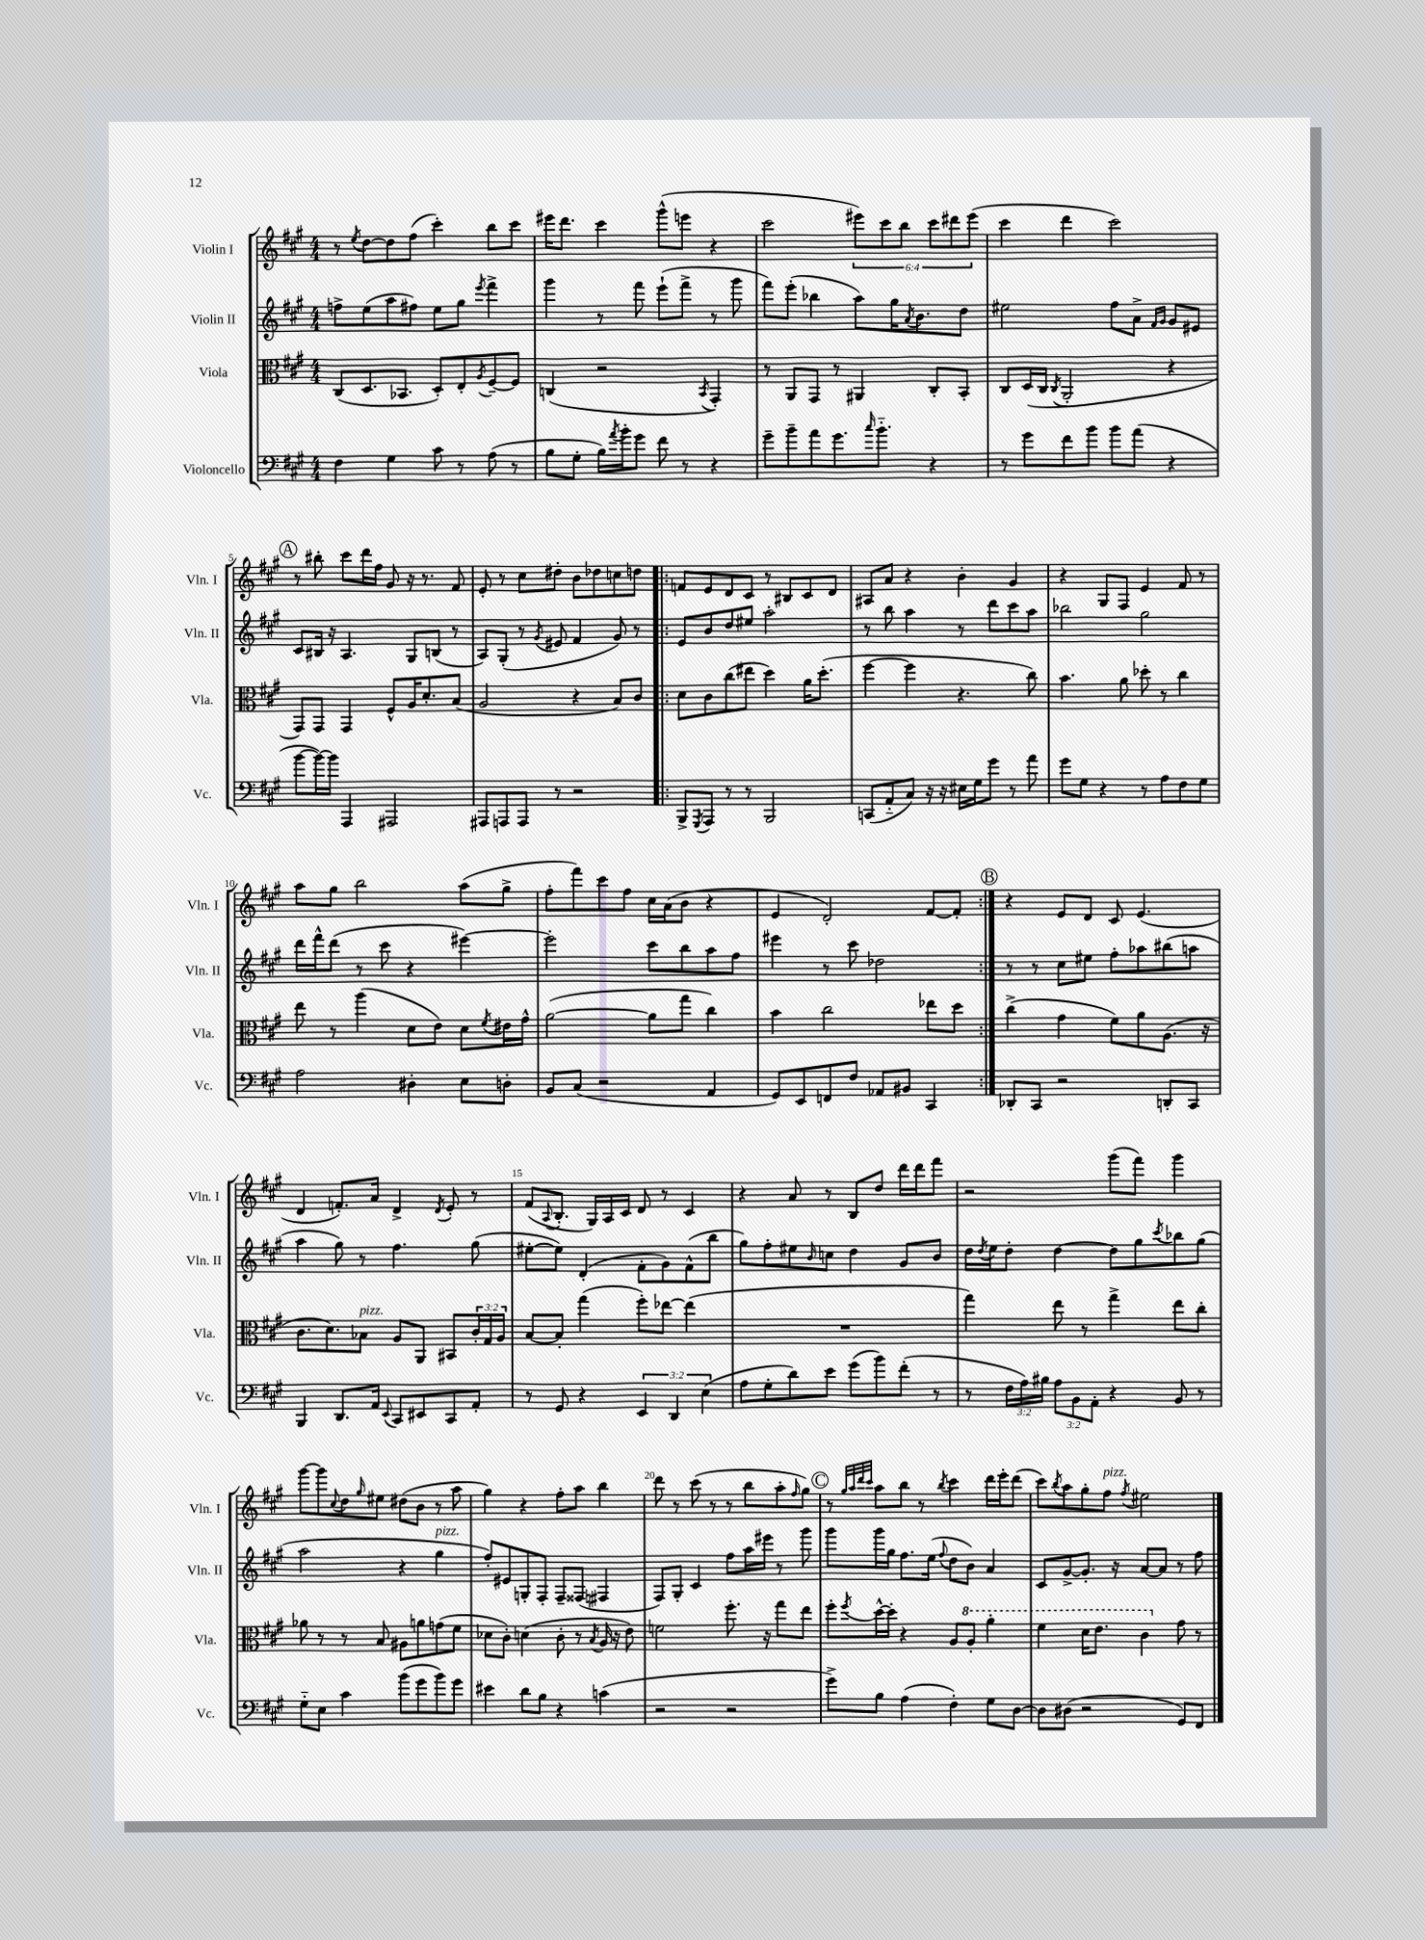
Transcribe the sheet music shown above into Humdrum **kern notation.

**kern	**kern	**kern	**kern
*part4	*part3	*part2	*part1
*staff4	*staff3	*staff2	*staff1
*I"Violoncello	*I"Viola	*I"Violin II	*I"Violin I
*I'Vc.	*I'Vla.	*I'Vln. II	*I'Vln. I
*clefF4	*clefC3	*clefG2	*clefG2
*k[f#c#g#]	*k[f#c#g#]	*k[f#c#g#]	*k[f#c#g#]
*M4/4	*M4/4	*M4/4	*M4/4
=1	=1	=1	=1
4F#\	(8C#/L	8ffn^\L	8r
.	.	.	8qee/
.	8.D/	(8ee\	[8dd\L
4G#\	.	8aa\	8dd\]
.	8.BB-X/J	.	.
.	.	8ff#X\J)	(8ff#\J
8c#\	8D'/L)	8ee\L	4ccc#'\)
8r	8E'/	8gg#\J	.
.	8qA/	8qeee/	.
(8A\	[8F#~/	4fff#^\	8bb\L
8r	8F#/J]	.	8ccc#\J
=2	=2	=2	=2
8B\L	(4Cn/	4ggg#\	16eee#X\KL
.	.	.	8.ddd\J
8G#'\J	.	.	.
16B\LL)	2r	8r	4ccc#\
8qa/	.	.	.
16b'\J	.	.	.
8g#\J	.	8fff#\	.
8f#\	.	(8eee`\L	(8ggg#^^\L
8r	.	8fff#^\J	8eeen\J
.	8qBB/	.	.
4r	4GG#'/)	8r	4r
.	.	8ggg#\	.
=3	=3	=3	=3
8g#~\L	8r	8fff#\L)	2ccc#\
8b~\	8AA/L	(8eee'\J	.
8a\	8GG#/J	4bb-X\	.
8.g#\	8r	.	.
.	4AA#X/	8aa\L)	12eee#X\L)
16qqcc#/	.	.	.
8.b\J	.	.	.
.	.	.	12ccc#\
.	.	16gg#\K	.
.	.	.	12bb\J
.	.	8qa/	.
.	.	8.b\	.
4r	8C#'/L	.	12ccc#\L
.	.	.	12ddd#X\
.	8BB'/J	8dd\J	.
.	.	.	(12eee#\J
=4	=4	=4	=4
8r	8C#/L	2ee#X\	4ccc#\
8g#\L	(16D/L	.	.
.	16C#/JJ	.	.
.	8qC#/	.	.
8f#\	2AA'/	.	4ddd\
8b\J	.	.	.
8b\L	.	8ff#\L	2ccc#\)
(8a\J	.	8a^\J	.
.	.	16qqf#/LL	.
.	.	16qqg#/JJ	.
4r	4r	8g#/L	.
.	.	8e#X/J	.
!!LO:LB:g=z
!!LO:REH:place=s1:t=A
=5	=5	=5	=5
[8b\L	8GG#/L)	8c#/L	8r
16b\L_)	8GG#/J	16B#X/Jk	8bb#X'\
16b\JJ]	.	16r	.
4AAA/	4GG#/	4.A/	8ccc#\L
.	.	.	16ddd\L
.	.	.	16ff#\JJ
2AAA#X/	8F#^^/L	.	8g#/
.	16A/K	8G#/L	16r
.	8.d'/	.	8.r
.	.	(8Bn/J	.
.	(8B/J	8r	8f#/
=6	=6	=6	=6
8AAA#X/L	2A/	8A/L)	8e'/
8AAAn/	.	(8G#'/J	8r
8AAA/J	.	8r	8cc#\L
.	.	8qg#/	.
8r	.	8e#X/	8dd#X'\J
2r	4r	4f#/	8b\L
.	.	.	8dd-X\
.	8B/L)	8g#/)	8ccn\
.	8c#/J	8r	8ddn\J
=7!|:	=7!|:	=7!|:	=7!|:
8BBB^/L	8d\L	8e/L	8fn/L
8qGGG#/	.	.	.
8AAA/J	8c#\	8b/	8e/
8r	(8cc#\	8dd/	8d/
8r	8ee#X\J	8ee#X/J	8c#/J
2BBB/	4dd\)	2aa'\	8r
.	.	.	8B#X/L
.	16a\KL	.	8c#/
.	(8.dd'\J	.	.
.	.	.	8d/J
=8	=8	=8	=8
(8CCn/L	[4ff#\	8r	8A#X/L
8AA/	.	8bb\	8a/J
8C#/J)	4ff#\]	4aa\	4r
16r	.	.	.
16r	.	.	.
16E#X\LL	4.r	8r	4b'\
16G#\J	.	.	.
8g#\J	.	8ddd\L	.
8r	.	8ccc#\	4g#/
8a\	8cc#\)	8aa\J	.
=9	=9	=9	=9
8g#\L	4.b\	2bb-X\	4r
8G#\J	.	.	.
4r	.	.	8G#/L
.	8a\	.	8F#/J
8r	8dd-X'\	2gg#\	4e/
8A\L	8r	.	.
8F#\	4cc#\	.	8f#/
8G#\J	.	.	8r
!!LO:LB:g=z
=10	=10	=10	=10
2A\	8ee\	16ddd\LL	8aa\L
.	.	16fff#^^\J	.
.	8r	(8ddd\J	8gg#\J
.	(4aa\	8r	2bb\
.	.	8ccc#\	.
4D#X'\	8d\L	4r	.
.	8e\J)	.	.
8E\L	8d\L	[4eee#X\)	(8aa\L
.	8qf#/	.	.
8Dn'\J	16e#X\L	.	8gg#^\J
.	16g#^^\JJ	.	.
=11	=11	=11	=11
8BB/L	([2a\	2eee#'\]	8ff#'\L
(8C#/J	.	.	8fff#\)
2r	.	.	8ccc#\
.	.	.	8ff#\J
.	8a\L]	8ccc#\L	16cc#\LL
.	.	.	(16a\J
.	8gg#\J	8bb\	8b\J
4AA/	4cc#\)	8aa\	4r
.	.	8ff#\J	.
=12	=12	=12	=12
8GG#/L)	4b\	4eee#X\	4e/
8EE/	.	.	.
8FFn/	2cc#\	8r	2d'/)
8F#/J	.	8ccc#\	.
8AA-X/L	.	2dd-X\	.
8BB#X/J	.	.	.
4CC#/	8ee-X\L	.	[8f#/L
.	8dd\J	.	8f#'/J]
!!LO:REH:place=s1:t=B
=13:|!	=13:|!	=13:|!	=13:|!
8DD-X'/L	(4cc#^\	8r	4r
8CC#/J	.	8r	.
2r	4g#\	8cc#\L	8e/L
.	.	8ee#X\J	8d/J
.	8f#\L)	8ff#'\L	8c#/
.	8a\	8aa-X\	(4.e/
8DDn'/L	(8.A\J	(8bb#X\	.
8CC#/J	.	8aan\J	.
.	16r	.	.
!!LO:LB:g=z
=14	=14	=14	=14
4BBB/	8.c#\L	4aa\	4d/
.	8.d\)	.	.
8.DD/L	.	8gg#\)	8.fn'/L)
!	!LO:TX:a:i:t=pizz.	!	!
.	8B-X\J	8r	.
16AA/Jk	.	.	16a/Jk
8qqEE/	.	.	.
8CC#/L	8A/L	4.ff#\	4d^/
8EE#X/	8AA/J	.	.
.	.	.	8qd/
8CC#/	8BB#X/L	.	8e'/
8AA'/J	24c#'/L	(8gg#\	8r
.	24G#/	.	.
.	24A/JJ	.	.
=15	=15	=15	=15
8r	[8B/L	[8ee#X'\L	(8f#/L
.	.	.	8qqA/
8GG#/	8B'/J]	8ee#\J])	8.B'/J
4r	(4gg#\	(4d'/	.
.	.	.	16G#/LL)
.	.	.	16A/
.	.	.	16c#/JJ
6EE/	8ff#'\L)	8f#'\L	8d/
.	[8ee-X\J	8g#\)	8r
6DD/	.	.	.
.	(4ee-\]	(8f#^^\	4c#/
(6E\	.	.	.
.	.	8bb\J	.
=16	=16	=16	=16
8A\L	1r	8gg#\L)	4r
8G#'\	.	8ff#'\	.
8d\)	.	8ee#X\	8a/
.	.	16qqb/	.
8e\J	.	8ccn\J	8r
(8g#\L	.	4dd\	8B/L
8b\)	.	.	8dd/J
(8f#'\J	.	8g#/L	16ddd\LL
.	.	.	16ddd\J
8r	.	8b/J	8fff#\J
=17	=17	=17	=17
8r	4gg#\)	16dd\LL	2r
.	.	8qdd/	.
.	.	16ee\J	.
24F#\LL	.	8dd'\J	.
24A\)	.	.	.
24B#X\JJ	.	.	.
12A\L	8ee\	[4dd\	.
12BB\	.	.	.
.	8r	.	.
12AA'\J	.	.	.
4r	4gg#^\	8dd\L]	(8ggg#\L
.	.	8gg#\	8fff#\J)
.	.	8qccc#/	.
8BB/	8ee\L	8bb-X\	4ggg#\
8r	8cc#'\J	(8gg#\J	.
!!LO:LB:g=z
=18	=18	=18	=18
8G#\L	8a-X\	2aa\	[8ggg#\L
8E\J	8r	.	8ggg#\]
.	.	.	8qqcc#/
4c#\	8r	.	8dd\
.	.	.	16qqgg#/
.	8B/	.	8ee#X\J
(8b\L	8A#X\L	4r	(8dd#X\L
8g#\	8an\	.	8b\J
!	!	!LO:TX:a:i:t=pizz.	!
8b\)	(8gn\	4gg#\	8r
8g#\J	8f#\J	.	8aa\
=19	=19	=19	=19
4e#X\	8d-X\L	8ff#'/L)	4gg#\)
.	8c#'\J)	8e#X/	.
8d\L	(4dn\	8Gn'/	4r
8B\J	.	8F#'/J	.
4r	8c#'\	8F#~/L	8ff#'\L
.	8r	(8F##X/J	8aa\J
.	8qB/	.	.
(4cn\	16A/	4F#X/	4bb\
.	16r	.	.
.	8e\)	.	.
=20	=20	=20	=20
2r	2fn\	8F#/L)	8ddd\
.	.	8G#'/J	8r
.	.	4c#/	(8ccc#\
.	.	.	8r
2r	8.ff#'\	8ff#\L	8r
.	.	16aa\L	8bb\L
.	16r	16eee#X\JJ	.
.	8gg#\L	8r	8aa'\
.	.	.	16qqff#/
.	8ee\J	8ggg#\	8gg#\J)
!!LO:REH:place=s1:t=C
=21	=21	=21	=21
8g#^\L)	8ff#'\L	8ggg#\L	8r
.	.	.	32qqgg#/LLL
.	.	.	32qqaa/
.	.	.	32qqddd/
.	8qff#/	.	32qqccc#/JJJ
8B\J	[16dd^^\L	16ggg#\L	8aa\L
.	16dd'\JJ]	16gg#\JJ	.
(4A\	4r	8.ff#\L	8bb\J
.	.	.	8r
.	.	(16ee\Jk	.
.	.	8qqff#/	8qbb/
4F#'\)	8A/L	8dd\L	4ccc#\
*	*8va	*	*
.	8a'/J	8b\J)	.
8G#\L	4aa'\	4a/	16ddd\LL
.	.	.	16eee'\J
[8D\J	.	.	(8ddd\J
=22	=22	=22	=22
8D\L]	4ff#\	8c#/L	8ccc#\L)
.	.	.	8qbb/
(8D#X\J	.	[8g#^/	8aa\
2r	16dd\KL	8.g#'/J]	8gg#'\
.	8.ee\J	.	.
!	!	!	!LO:TX:a:i:t=pizz.
.	.	.	8ff#\J
.	.	16r	.
.	.	.	8qff#/
.	4cc#\	[8a/L	2ee#X\
.	.	8a/J]	.
*	*X8va	*	*
8GG#/L)	8g#\	8r	.
8FF#/J	8r	8ff#\	.
==	==	==	==
*-	*-	*-	*-
